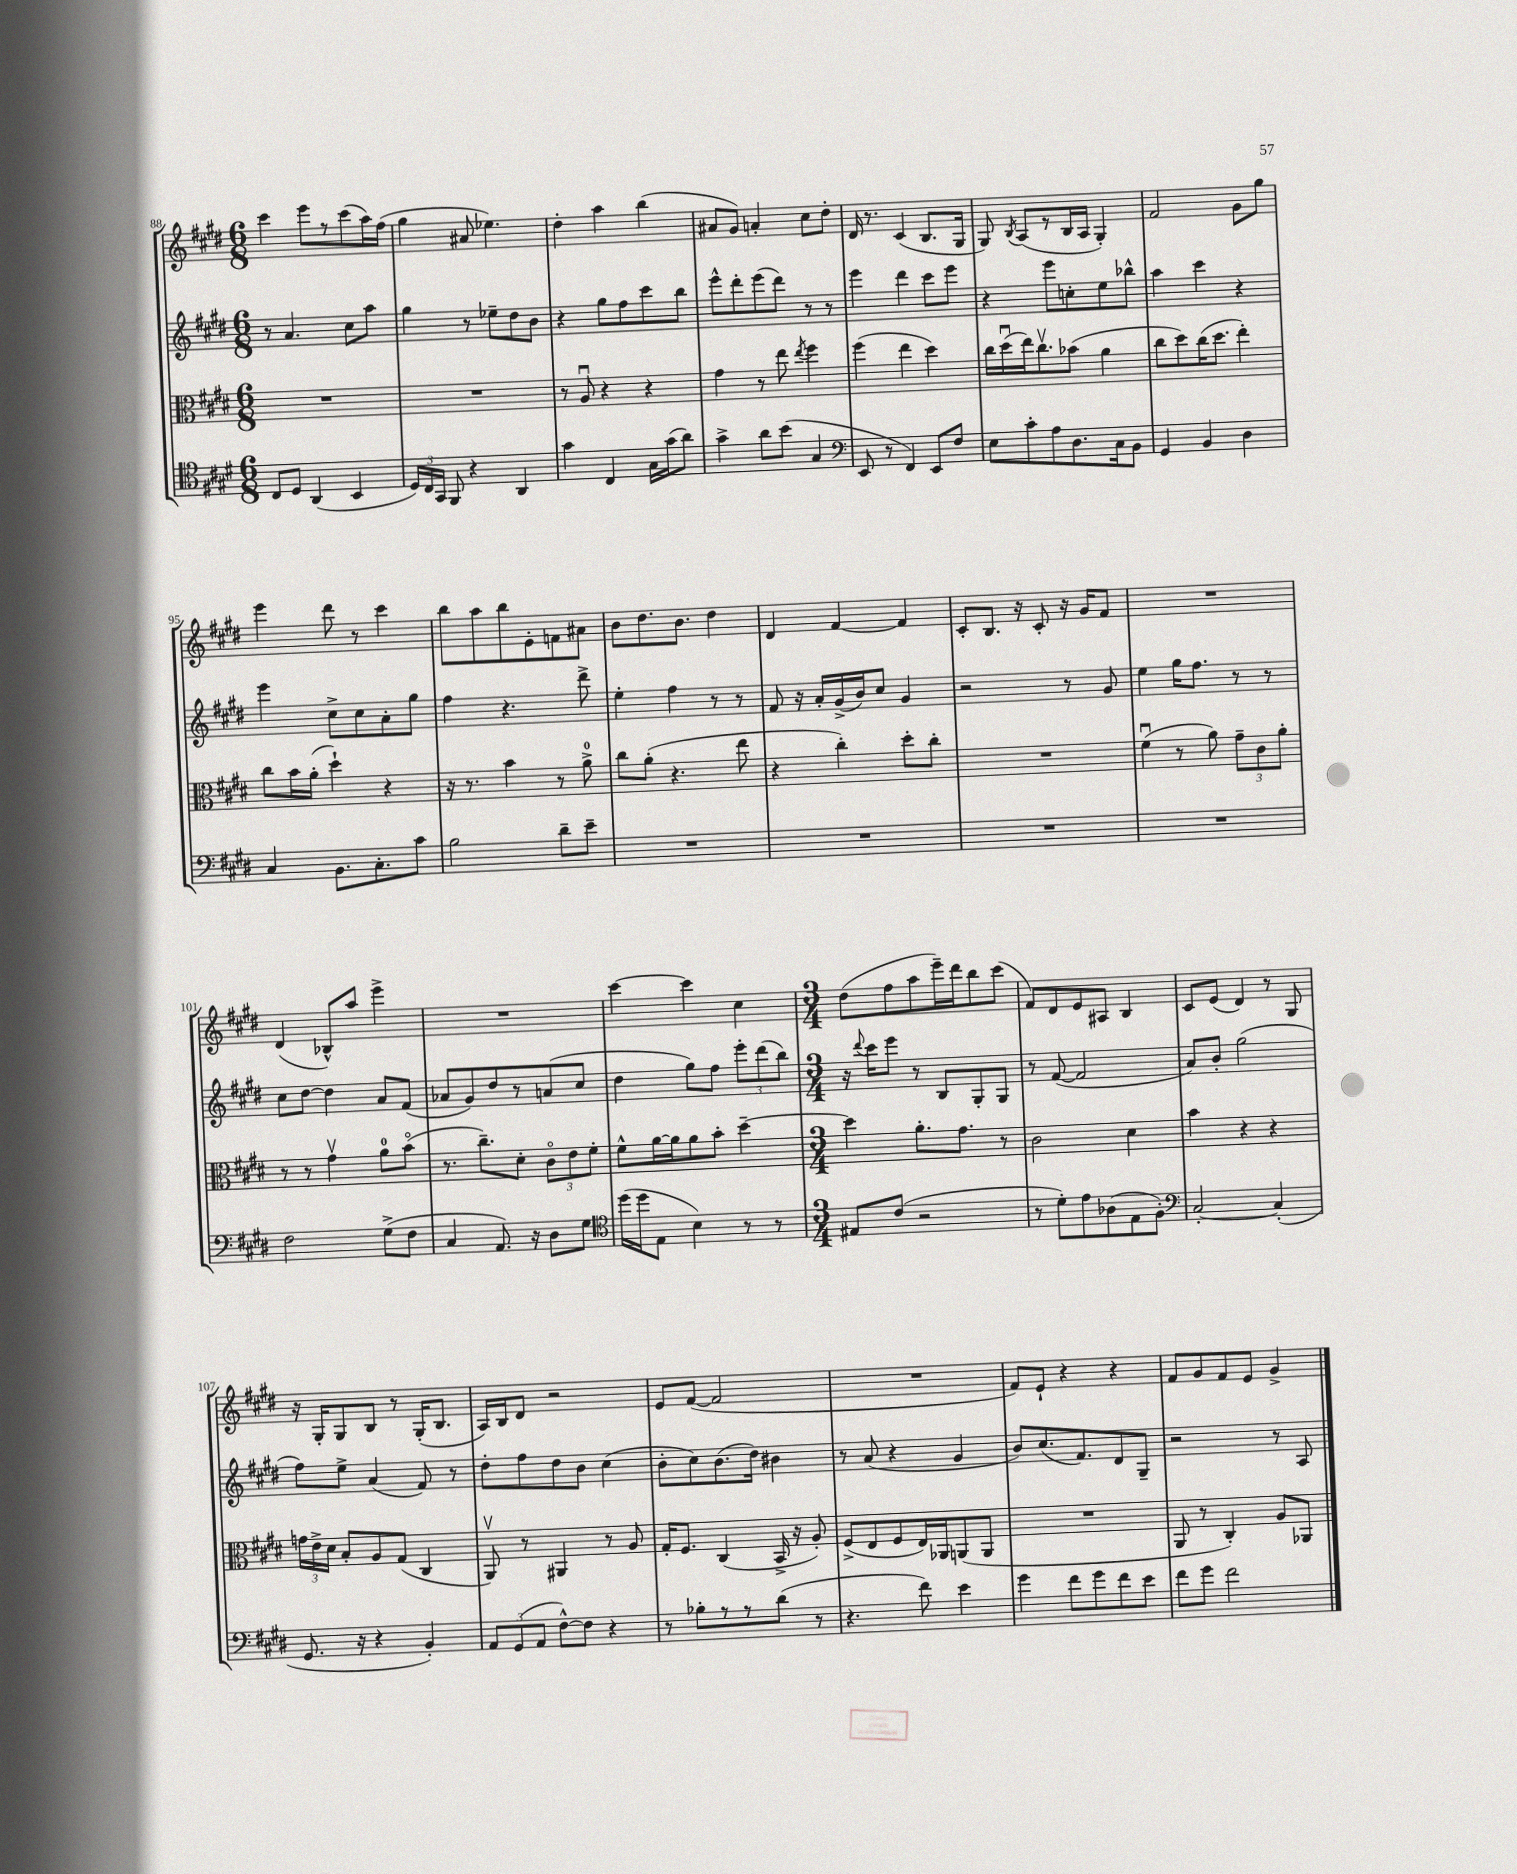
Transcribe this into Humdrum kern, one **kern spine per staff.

**kern	**kern	**kern	**kern
*part4	*part3	*part2	*part1
*staff4	*staff3	*staff2	*staff1
*clefC4	*clefC3	*clefG2	*clefG2
*k[f#c#g#d#]	*k[f#c#g#d#]	*k[f#c#g#d#]	*k[f#c#g#d#]
*M6/8	*M6/8	*M6/8	*M6/8
=88	=88	=88	=88
8C#/L	2.r	8r	4ccc#\
8D#/J	.	4.a/	.
(4AA/	.	.	8eee\L
.	.	.	8r
4BB/	.	8cc#\L	(8ccc#\
.	.	8aa\J	16aa\L)
.	.	.	(16ff#\JJ
=89	=89	=89	=89
24D#/LL)	2.r	4gg#\	4gg#\
24C#/	.	.	.
24GG#/JJ	.	.	.
8FF#/	.	.	.
4r	.	8r	8a#X/
.	.	8ee-X~\L	4.ee-X\)
4AA/	.	8dd#\	.
.	.	8b\J	.
=90	=90	=90	=90
4g#\	8r	4r	4dd#'\
.	8Au/	.	.
4C#/	4r	8gg#\L	4aa\
.	.	8ff#\	.
16G#\LL	4r	8ccc#\	(4bb\
(16g#\J	.	.	.
8a\J)	.	8bb\J	.
=91	=91	=91	=91
4g#^\	4g#\	8eee^^\L	8a#X/L
.	.	8ddd#'\	8g#/J)
8a\L	8r	(8eee\	4an'/
(8b\J	8ee\	8ddd#\J)	.
.	8qee/	.	.
4G#/	4ff#\	8r	8cc#\L
.	.	8r	8dd#'\J
=92	=92	=92	=92
*clefF4	*	*	*
8EE/	(4ff#\	4eee\	16d#/
.	.	.	8.r
8r	.	.	.
4FF#/)	4ee\	4ddd#\	(4c#/
8EE/L	4dd#\)	8ccc#\L	8.B/L
8F#/J	.	8eee\J	.
.	.	.	16G#/Jk
=93	=93	=93	=93
8E\L	16cc#\LL	4r	8G#/)
.	(16dd#u\	.	.
.	.	.	8qB/
8c#'\	16ee\J)	.	(8A/L
.	8.cc#v\	.	.
8A\	.	8eee\L	8r
8.D#\	(8b-X\J	8ccn'\	16B/L
.	.	.	16A/JJ
.	4a\	8ee\	4G#'/)
16C#\k	.	.	.
8BB\J	.	8bb-X^^\J	.
=94	=94	=94	=94
4GG#/	8cc#\L	4aa\	2f#/
.	8dd#\)	.	.
4BB/	(16cc#\K	4ccc#\	.
.	8.dd#\J	.	.
4D#\	4ee'\)	4r	8g#\L
.	.	.	8gg#\J
!!LO:LB:g=z
=95	=95	=95	=95
4C#/	8cc#\L	4eee\	4eee\
.	16b\L	.	.
.	(16a'\JJ	.	.
8.BB\L	4dd#`\)	8cc#^\L	8ddd#\
.	.	8cc#\	8r
8.C#'\	.	.	.
.	4r	8a'\	4ccc#\
8c#\J	.	8gg#\J	.
=96	=96	=96	=96
2B\	16r	4ff#\	8bb\L
.	8.r	.	.
.	.	.	8aa\
.	4b\	4.r	8bb\
.	.	.	8e'\
8d#~\L	8r	.	8fn\
8e~\J	8a^\	8ddd#^\	8a#X\J
=97	=97	=97	=97
2.r	8cc#\L	4ee'\	8b\L
.	(8a'\J	.	8.dd#\
.	4.r	4ff#\	.
.	.	.	8.b\J
.	.	8r	4dd#\
.	8ee\	8r	.
=98	=98	=98	=98
2.r	4r	8f#/	4d#/
.	.	16r	.
.	.	16a'/LL	.
.	4cc#'\)	(16g#^/	[4f#/
.	.	16b/J)	.
.	.	8cc#/J	.
.	8dd#'\L	4g#/	4f#/]
.	8cc#'\J	.	.
=99	=99	=99	=99
2.r	2.r	2r	8c#'/L
.	.	.	8.B/J
.	.	.	16r
.	.	.	8c#'/
.	.	8r	16r
.	.	.	16g#/KL
.	.	8g#/	8f#/J
=100	=100	=100	=100
2.r	(4f#u\	4ee\	2.r
.	8r	16gg#\KL	.
.	.	8.ff#\J	.
.	8a\)	.	.
.	12g#~\L	8r	.
.	12c#\	.	.
.	.	8r	.
.	12a'\J	.	.
!!LO:LB:g=z
=101	=101	=101	=101
2F#\	8r	8cc#\L	(4d#/
.	8r	[8dd#\J	.
.	4g#v\	4dd#\]	8B-X^^/L)
.	.	.	8aa/J
(8G#^\L	8a\L	8a/L	4eee^\
8F#\J	(8b\J	(8f#/J	.
=102	=102	=102	=102
4C#/	8.r	8a-X/L	2.r
.	.	8g#/)	.
.	8.cc#~\L)	.	.
8.AA/)	.	8dd#/	.
.	8d#'\J	8r	.
16r	.	.	.
8D#\L	12c#\L	(8an/	.
.	12e\	.	.
8G#\J	.	8cc#/J	.
.	12f#'\J	.	.
=103	=103	=103	=103
*clefC4	*	*	*
(16dd#\LL	8f#^^\L	4dd#\	[4ccc#\
16dd#\J	.	.	.
8E\J	[16a\L	.	.
.	16a\J]	.	.
4B\)	8a\	8gg#\L)	4ccc#\]
.	8b'\J	8ff#\J	.
8r	[4dd#~\	12eee'\L	4cc#\
.	.	(12ddd#\	.
8r	.	.	.
.	.	12bb\J)	.
=104	=104	=104	=104
*M3/4	*M3/4	*M3/4	*M3/4
8E#X/L	4dd#\]	16r	(8dd#\L
.	.	8qqddd#/	.
.	.	16ccc#\KL	.
(8c#/J	.	8eee\J	8ff#\
2r	8.a'\L	8r	8aa\
.	.	8B/L	16eee~\L)
.	8.g#\J	.	16ddd#\J
.	.	8G#'/	8bb\
.	8r	8G#/J	(8ccc#\J
=105	=105	=105	=105
8r	2c#\	8r	8f#/L)
8d#'\L)	.	([8f#/	8d#/
8e\	.	2f#/]	8e/
(8A-X\	.	.	8A#X/J
8E\	4d#\	.	4B/
8F#'\J)	.	.	.
=106	=106	=106	=106
*clefF4	*	*	*
[2C#'/	4b\	8a/L)	8c#/L
.	.	8b'/J	(8e/J
.	4r	(2gg#\	4d#/)
(4C#'/]	4r	.	8r
.	.	.	8G#/
!!LO:LB:g=z
=107	=107	=107	=107
8.GG#/	24gn\LL	8ff#\L)	16r
.	24e^\	.	.
.	.	.	16G#'/KL
.	24d#\JJ	.	.
.	8B'/L	8ee^\J	8G#/
16r	.	.	.
4r	8A/	(4a/	8B/J
.	(8G#/J	.	8r
4BB'/)	4C#/	8f#/)	(16G#'/KL
.	.	.	8.B/J
.	.	8r	.
=108	=108	=108	=108
12AA/L	8AAv/)	8dd#'\L	16A/LL)
.	.	.	16B/J
(12GG#/	.	.	.
.	8r	8ff#\	8d#/J
12AA/J	.	.	.
[8F#^^\L)	4AA#X/	8dd#\	2r
8F#\J]	.	8b\J	.
4r	8r	(4cc#\	.
.	8A/	.	.
=109	=109	=109	=109
8r	16G#'/KL	8b'\L	8e/L
.	8.F#/J	.	.
8B-X'\L	.	8cc#\)	([8f#/J
8r	(4C#/	(8.b\	2f#/]
8r	.	.	.
.	.	16dd#\Jk)	.
(8d#\J	16BB^/	4b#X\	.
.	16r	.	.
8r	8A'/)	.	.
=110	=110	=110	=110
4.r	(8F#^/L	8r	2.r
.	8E/	(8a/	.
.	8F#/	4r	.
8f#\)	16E/L)	.	.
.	16AA-X/J	.	.
4e\	(8AAn/	4g#/	.
.	8AA/J	.	.
=111	=111	=111	=111
4g#\	2.r	8b/L)	8f#/L)
.	.	(8.cc#/	8e`/J
8f#\L	.	.	4r
.	.	8.f#/)	.
8g#\	.	.	.
8f#\	.	8d#/	4r
8e\J	.	8G#~/J	.
=112	=112	=112	=112
8f#\L	8AA/	2r	8f#/L
8g#\J	8r	.	8g#/
2f#\	4C#'/)	.	8f#/
.	.	.	8e/J
.	8A/L	8r	4g#^/
.	8AA-X/J	8A/	.
==	==	==	==
*-	*-	*-	*-
